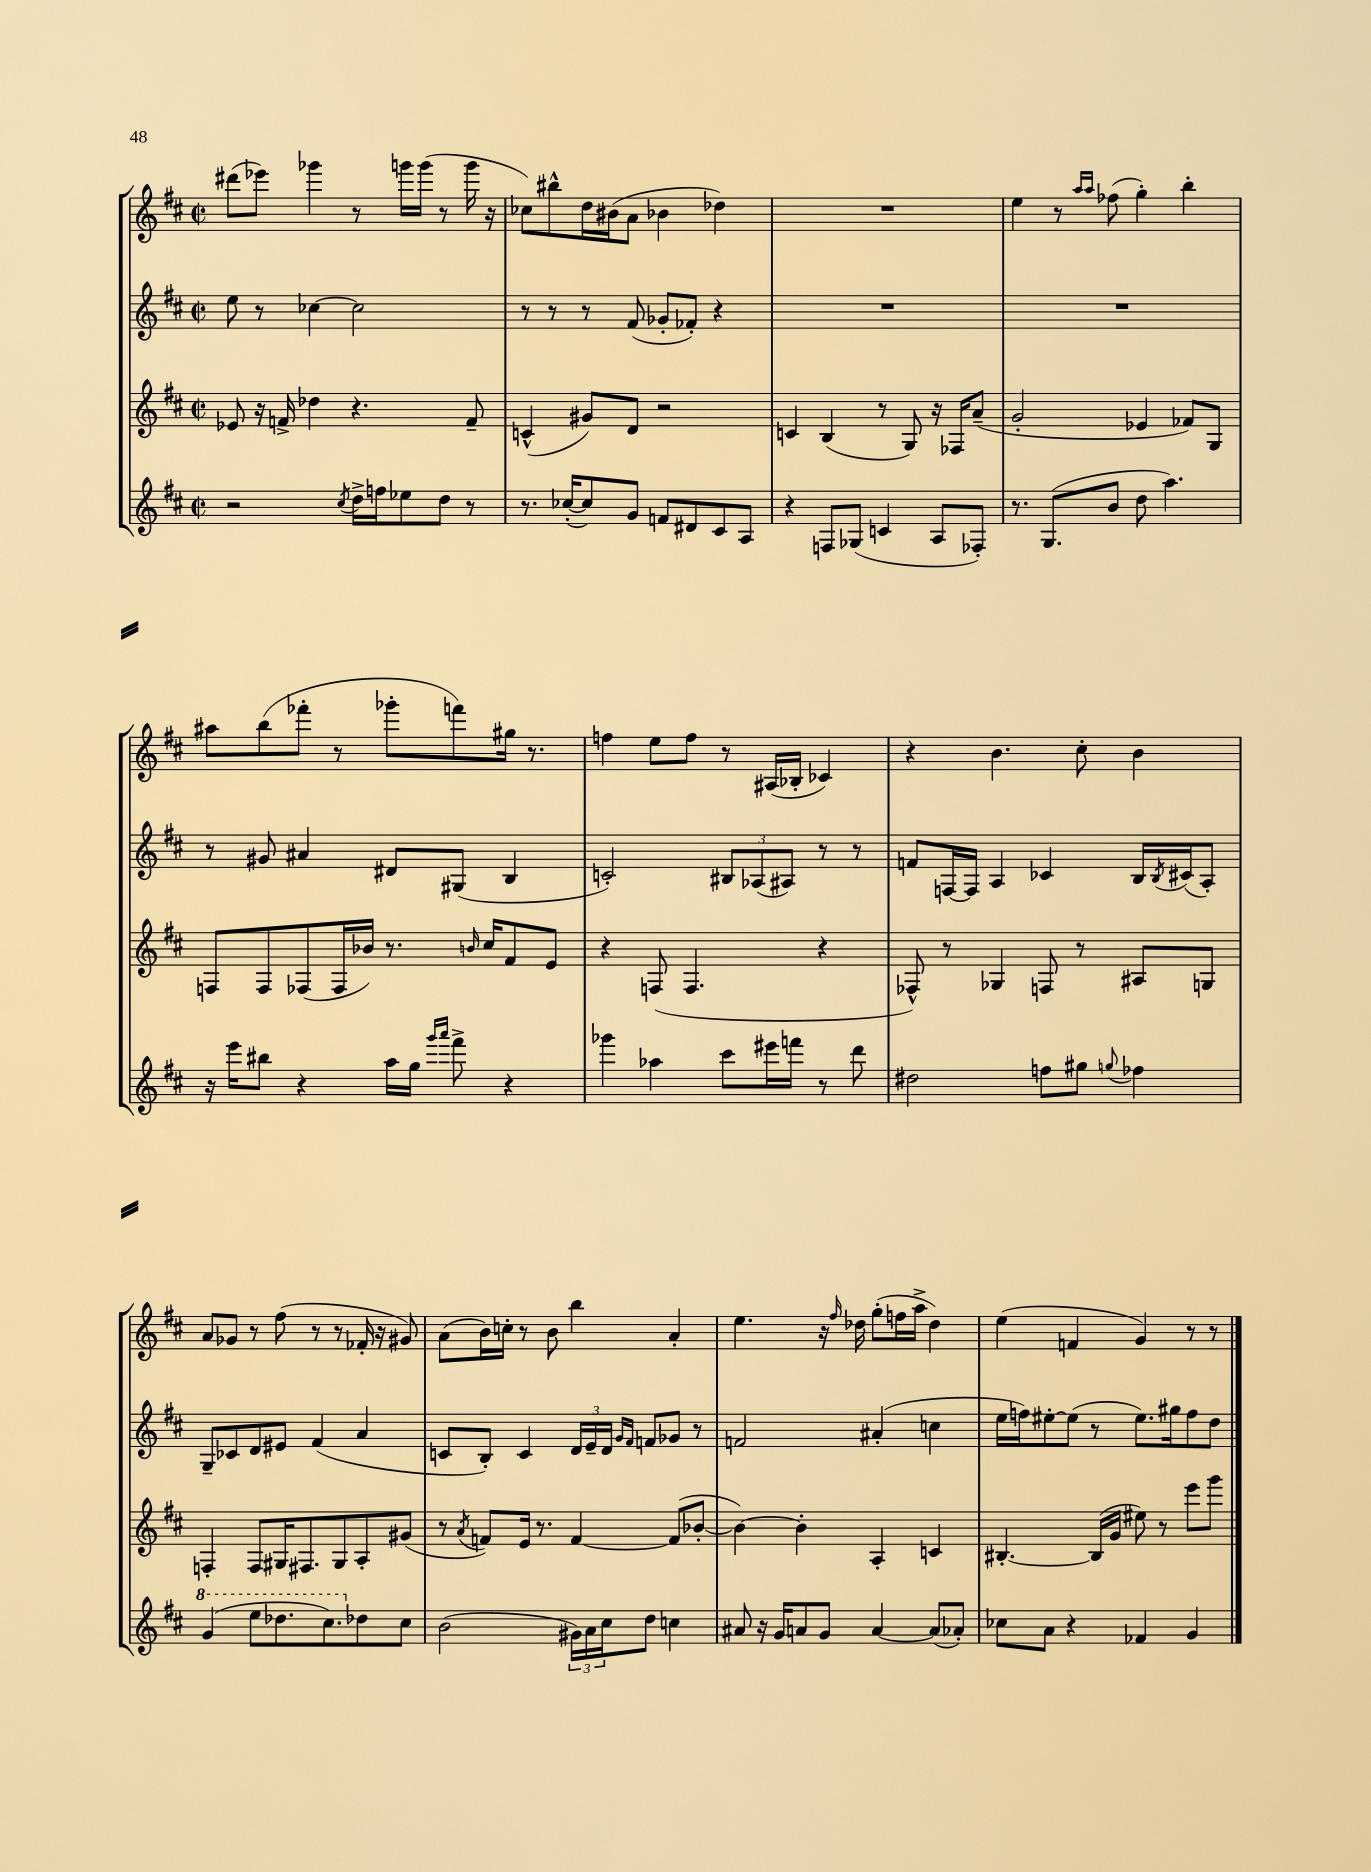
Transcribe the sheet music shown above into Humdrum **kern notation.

**kern	**kern	**kern	**kern
*part4	*part3	*part2	*part1
*staff4	*staff3	*staff2	*staff1
*clefG2	*clefG2	*clefG2	*clefG2
*k[f#c#]	*k[f#c#]	*k[f#c#]	*k[f#c#]
*M2/2	*M2/2	*M2/2	*M2/2
*met(c|)	*met(c|)	*met(c|)	*met(c|)
=19	=19	=19	=19
2r	8e-X/	8ee\	(8ddd#X\L
.	16r	8r	8eee-X\J)
.	16fn^/	.	.
.	4dd-X\	[4cc-X\	4ggg-X\
8qcc#/	.	.	.
16dd^\LL	4.r	2cc-\]	8r
16ffn\J	.	.	.
8ee-X\	.	.	16gggn\LL
.	.	.	(16ggg\JJ
8dd\J	.	.	8r
8r	8f~/	.	16ggg\
.	.	.	16r
=20	=20	=20	=20
8.r	(4cn^^/	8r	8cc-X\L)
.	.	8r	8bb#X^^\
([16cc-X'/KL	.	.	.
8cc-/])	8g#X/L)	8r	16dd\L
.	.	.	(16b#X\J
8g/J	8d/J	(8f#/	8a\J
8fn/L	2r	8g-X'/L	4b-X\
8d#X/	.	8f-X'/J)	.
8c#/	.	4r	4dd-X\)
8A/J	.	.	.
=21	=21	=21	=21
4r	4cn/	1r	1r
8Fn/L	(4B/	.	.
(8G-X/J	.	.	.
4cn/	8r	.	.
.	8G/)	.	.
8A/L	16r	.	.
.	16F-X/KL	.	.
8F-X'/J)	(8a~/J	.	.
=22	=22	=22	=22
8.r	2g'/	1r	4ee\
(8.G/L	.	.	.
.	.	.	8r
.	.	.	16qqaa/LL
.	.	.	16qqaa/JJ
8b/J	.	.	(8ff-X\
8dd\	4e-X/	.	4gg'\)
4.aa\)	.	.	.
.	8f-X/L)	.	4bb'\
.	8G/J	.	.
!!LO:LB:g=z
=23	=23	=23	=23
16r	8Fn/L	8r	8aa#X\L
16eee\KL	.	.	.
8bb#X\J	8F/	8g#X/	(8bb\
4r	(8F-X/	4a#X/	8fff-X'\J
.	16F-/L	.	8r
.	16b-X/JJ)	.	.
16aa\LL	8.r	8d#X/L	8ggg-X'\L
16gg\JJ	.	.	.
16qqggg/LL	.	.	.
16qqaaa/JJ	.	.	.
8fff#^\	.	(8G#X/J	8fffn\)
.	16qqbn/	.	.
.	16cc#/KL	.	.
4r	8f#/	4B/	16gg#X\Jk
.	.	.	8.r
.	8e/J	.	.
=24	=24	=24	=24
4ggg-X\	4r	2cn'/)	4ffn\
4aa-X\	(8Fn/	.	8ee\L
.	4.F/	.	8ff\J
8ccc#\L	.	12B#X/L	8r
.	.	(12A-X/	.
16eee#X\L	.	.	(16A#X/LL
.	.	12A#X/J)	.
16fffn\JJ	.	.	16B-X'/JJ
8r	4r	8r	4c-X/)
8ddd\	.	8r	.
=25	=25	=25	=25
2dd#X\	8F-X^^/)	8fn/L	4r
.	8r	[16Fn/L	.
.	.	16F/JJ]	.
.	4G-X/	4A/	4.b\
8ffn\L	8Fn/	4c-X/	.
8gg#X\J	8r	.	8cc#'\
8qqggn/	.	.	.
4ff-X\	8A#X/L	16B/LL	4b\
.	.	8qB/	.
.	.	(16c#X/J	.
.	8Gn/J	8A'/J)	.
!!LO:LB:g=z
=26	=26	=26	=26
*8va	*	*	*
(4gg/	4Fn'/	8G~/L	8a/L
.	.	8c-X/	8g-X/J
8eee\L	8F/L	8d/	8r
8.ddd-X\	16G#X/K	8e#X/J	(8ff#\
.	8.F#X/	.	.
.	.	(4f#/	8r
8.ccc#\)	.	.	.
.	8G#/	.	8r
*X8va	*	*	*
8dd-X\	8A'/	4a/	16f-X'/
.	.	.	16r
8cc#\J	(8g#X/J	.	8g#X/)
=27	=27	=27	=27
(2b\	8r	8cn/L	(8a\L
.	8qa/	.	.
.	8fn/L)	8B'/J)	16b\L)
.	.	.	16ccn'\JJ
.	16e/Jk	4c/	8r
.	8.r	.	.
.	.	.	8b\
24g#X\LL)	[4f/	24d/LL	4bb\
24a\	.	24e~/	.
24cc#\J	.	24d/JJ	.
.	.	16qqg/LL	.
.	.	16qqf#/JJ	.
8dd\J	.	8fn/L	.
4ccn\	(8f/L]	8g-X/J	4a'/
.	[8b-X'/J	8r	.
=28	=28	=28	=28
8a#X/	4b-\_)	2fn/	4.ee\
16r	.	.	.
16g/KL	.	.	.
8an/	4b-'\]	.	.
8g/J	.	.	16r
.	.	.	16qqff#/
.	.	.	16dd-X\
[4a/	4A'/	(4a#X'/	(8gg'\L
.	.	.	16ffn\L
.	.	.	16aa^\JJ
(8a/L]	4cn/	4ccn\	4dd-\)
8a-X'/J)	.	.	.
=29	=29	=29	=29
8cc-X\L	[4.B#X'/	16ee\LL	(4ee\
.	.	16ffn\J)	.
8a\J	.	[8ee#X'\	.
4r	.	(8ee#\J]	4fn/
.	(16B#/LL]	8r	.
.	16g/JJ	.	.
4f-X/	8ee#X\)	8.ee#\L)	4g/)
.	8r	.	.
.	.	16gg#X\k	.
4g/	8eee\L	8ff\	8r
.	8ggg\J	8dd\J	8r
==	==	==	==
*-	*-	*-	*-
